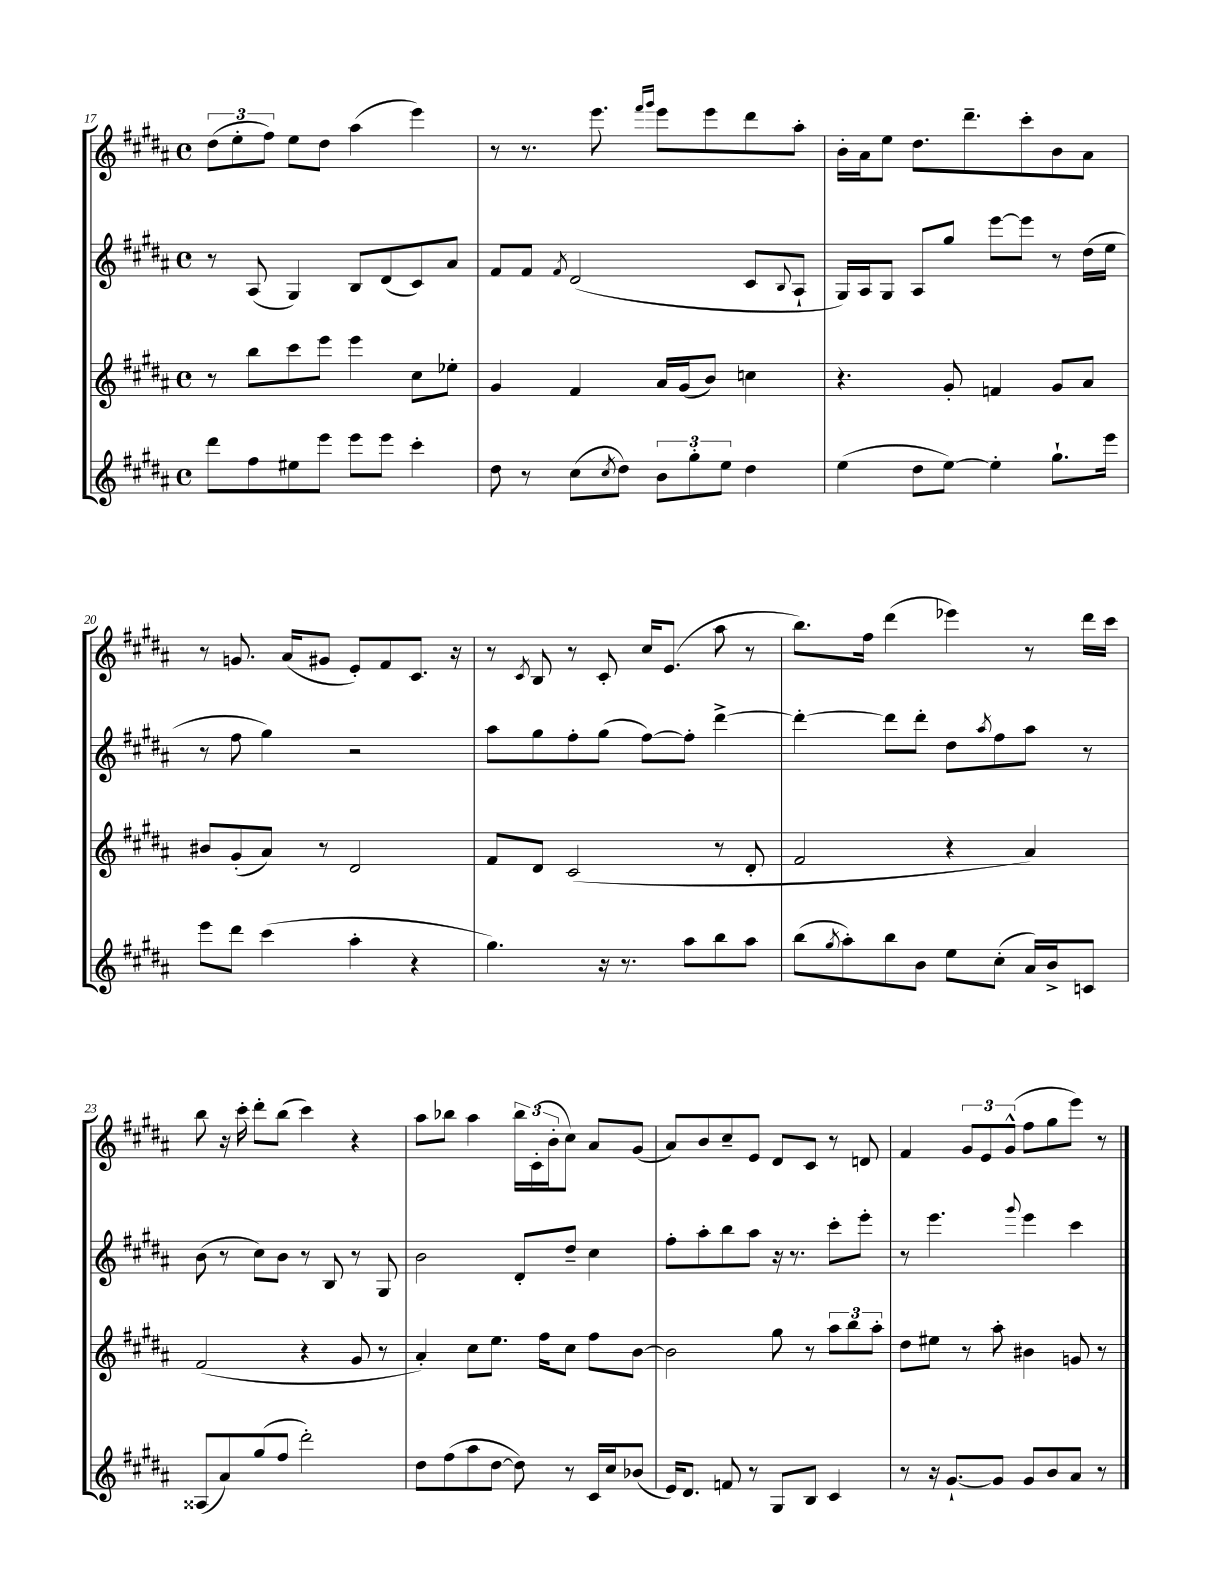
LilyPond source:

<<
\new StaffGroup <<
\new Staff = "s0" {
    \clef treble \key b \major \defaultTimeSignature \time 4/4
    \tuplet 3/2 { dis''8( e''8-. fis''8) } e''8 dis''8 ais''4( e'''4) |
    r8 r8. e'''8. \grace { fis'''16 gis'''16 } e'''8 e'''8 dis'''8 ais''8-. |
    b'16-. ais'16 e''8 dis''8. dis'''8.-- cis'''8-. b'8 ais'8 |
    r8 g'8. ais'16( gis'8 e'8-.) fis'8 cis'8. r16 |
    r8 \acciaccatura { cis'8 } b8 r8 cis'8-. cis''16 e'8.( ais''8 r8 |
    b''8.) fis''16 dis'''4( ees'''4) r8 dis'''16 cis'''16 |
    b''8 r16 cis'''16-. dis'''8-. b''8( cis'''4) r4 |
    ais''8 bes''8 ais''4 \tuplet 3/2 { bes''16 cis'16-.( b'16-. } cis''8) ais'8 gis'8( |
    ais'8) b'8 cis''8-- e'8 dis'8 cis'8 r8 d'8 |
    fis'4 \tuplet 3/2 { gis'8 e'8 gis'8-^( } fis''8 gis''8 e'''8) r8 \bar "|." |
}
\new Staff = "s1" {
    \clef treble \key b \major \defaultTimeSignature \time 4/4
    r8 ais8( gis4) b8 dis'8( cis'8) ais'8 |
    fis'8 fis'8 \acciaccatura { fis'8 } dis'2( cis'8 \appoggiatura { b8 } ais8-! |
    gis16) ais16 gis8 ais8 gis''8 e'''8~ e'''8 r8 dis''16( e''16 |
    r8 fis''8 gis''4) r2 |
    ais''8 gis''8 fis''8-. gis''8( fis''8~) fis''8-. dis'''4~-> |
    dis'''4~-. dis'''8 dis'''8-. dis''8 \acciaccatura { ais''8 } fis''8 ais''8 r8 |
    b'8( r8 cis''8) b'8 r8 b8 r8 gis8 |
    b'2 dis'8-. dis''8-- cis''4 |
    fis''8-. ais''8-. b''8 ais''8 r16 r8. cis'''8-. e'''8-. |
    r8 e'''4. \appoggiatura { gis'''8 } e'''4 cis'''4 \bar "|." |
}
\new Staff = "s2" {
    \clef treble \key b \major \defaultTimeSignature \time 4/4
    r8 b''8 cis'''8 e'''8 e'''4 cis''8 ees''8-. |
    gis'4 fis'4 ais'16 gis'16( b'8) c''4 |
    r4. gis'8-. f'4 gis'8 ais'8 |
    bis'8 gis'8-.( ais'8) r8 dis'2 |
    fis'8 dis'8 cis'2( r8 dis'8-. |
    fis'2 r4 ais'4) |
    fis'2( r4 gis'8 r8 |
    ais'4-.) cis''8 e''8. fis''16 cis''8 fis''8 b'8~ |
    b'2 gis''8 r8 \tuplet 3/2 { ais''8 b''8 ais''8-. } |
    dis''8 eis''8 r8 ais''8-. bis'4 g'8 r8 \bar "|." |
}
\new Staff = "s3" {
    \clef treble \key b \major \defaultTimeSignature \time 4/4
    dis'''8 fis''8 eis''8 e'''8 e'''8 e'''8 cis'''4-. |
    dis''8 r8 cis''8( \acciaccatura { cis''8 } dis''8) \tuplet 3/2 { b'8 gis''8-. e''8 } dis''4 |
    e''4( dis''8 e''8~) e''4-. gis''8.-! e'''16 |
    e'''8 dis'''8 cis'''4( ais''4-. r4 |
    gis''4.) r16 r8. ais''8 b''8 ais''8 |
    b''8( \acciaccatura { gis''8 } ais''8-.) b''8 b'8 e''8 cis''8-.( ais'16) b'16-> c'8 |
    aisis8( ais'8) gis''8( fis''8 dis'''2-.) |
    dis''8 fis''8( ais''8 dis''8~ dis''8) r8 cis'16 cis''16 bes'8( |
    e'16) dis'8. f'8 r8 gis8 b8 cis'4 |
    r8 r16 gis'8.~-! gis'8 gis'8 b'8 ais'8 r8 \bar "|." |
}
>>
>>
\layout { \context { \Score currentBarNumber = #17 } }
